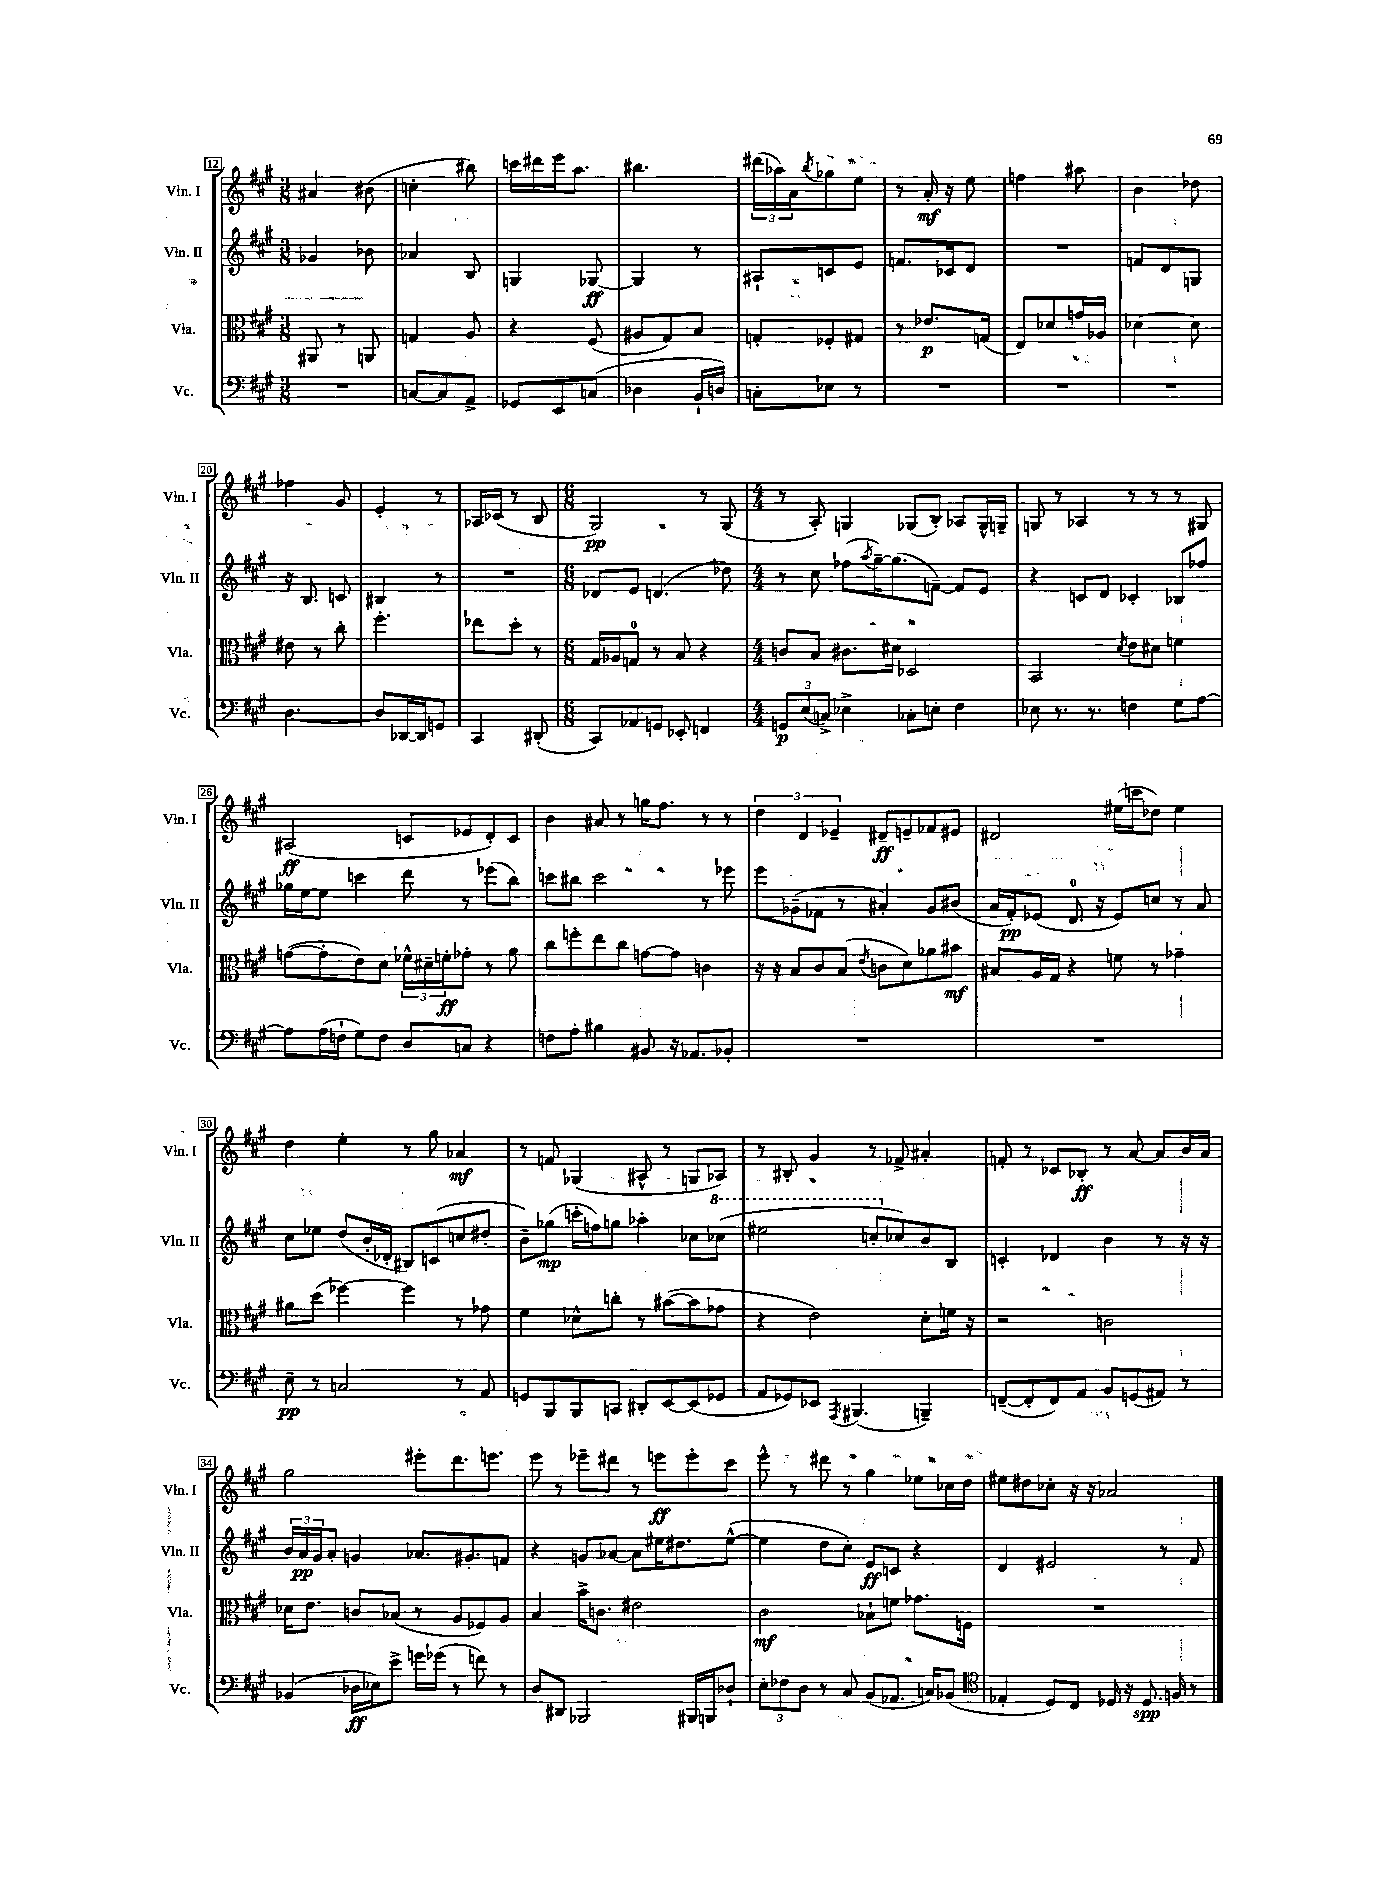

**kern	**dynam	**kern	**dynam	**kern	**dynam	**kern	**dynam
*part4	*part4	*part3	*part3	*part2	*part2	*part1	*part1
*staff4	*staff4	*staff3	*staff3	*staff2	*staff2	*staff1	*staff1
*I"Vc.	*	*I"Vla.	*	*I"Vln. II	*	*I"Vln. I	*
*I'Vc.	*	*I'Vla.	*	*I'Vln. II	*	*I'Vln. I	*
*clefF4	*	*clefC3	*	*clefG2	*	*clefG2	*
*k[f#c#g#]	*	*k[f#c#g#]	*	*k[f#c#g#]	*	*k[f#c#g#]	*
*M3/8	*	*M3/8	*	*M3/8	*	*M3/8	*
=12	=12	=12	=12	=12	=12	=12	=12
4.r	.	8AA#X/	.	4g-X/	.	4a#X/	.
.	.	8r	.	.	.	.	.
.	.	8AAn/	.	8b-X\	.	(8b#X\	.
=13	=13	=13	=13	=13	=13	=13	=13
[8Cn/L	.	4Gn/	.	4a-X/	.	4ccn'\	.
8C/]	.	.	.	.	.	.	.
8AA^/J	.	8A/	.	8B/	.	8bb#X\)	.
=14	=14	=14	=14	=14	=14	=14	=14
8GG-X/L	.	4r	.	4Gn/	.	16cccn\LL	.
.	.	.	.	.	.	16ddd#X\	.
8EE/	.	.	.	.	.	16eee\J	.
.	.	.	.	.	.	8.aa\J	.
(8Cn/J	.	(8F#/	.	[8G-X/	ff	.	.
=15	=15	=15	=15	=15	=15	=15	=15
4D-X\	.	8A#X/L	.	4G-/]	.	4.bb#X\	.
.	.	8G#/)	.	.	.	.	.
16BB`/LL	.	8B/J	.	8r	.	.	.
16Dn/JJ)	.	.	.	.	.	.	.
=16	=16	=16	=16	=16	=16	=16	=16
8Cn'\L	.	8Gn'/L	.	8A#X`/L	.	(24ddd#X\LL	.
.	.	.	.	.	.	24aa-X\)	.
.	.	.	.	.	.	24a\J	.
.	.	.	.	.	.	8qbb/	.
8E-X\J	.	8F-X'/	.	8cn/	.	8gg-X\	.
8r	.	8G#X/J	.	8e/J	.	8ee\J	.
=17	=17	=17	=17	=17	=17	=17	=17
4.r	.	8r	.	8.fn/L	.	8r	.
.	.	8.e-X/L	p	.	.	16a'/	mf
.	.	.	.	16c-X/k	.	16r	.
.	.	.	.	8d/J	.	8ee\	.
.	.	(16Gn/Jk	.	.	.	.	.
=18	=18	=18	=18	=18	=18	=18	=18
4.r	.	8E/L)	.	4.r	.	4ffn\	.
.	.	8d-X/	.	.	.	.	.
.	.	16gn/L	.	.	.	8aa#X\	.
.	.	16A-X/JJ	.	.	.	.	.
=19	=19	=19	=19	=19	=19	=19	=19
4.r	.	[4d-X\	.	8fn/L	.	4b\	.
.	.	.	.	8d/	.	.	.
.	.	8d-\]	.	8Gn/J	.	8dd-X\	.
!!LO:LB:g=z
=20	=20	=20	=20	=20	=20	=20	=20
[4.D\	.	8e#X\	.	16r	.	4ff-X\	.
.	.	.	.	8.B/	.	.	.
.	.	8r	.	.	.	.	.
.	.	8cc#'\	.	8cn/	.	8g#/	.
=21	=21	=21	=21	=21	=21	=21	=21
8D/L]	.	4.ff#'\	.	4B#X/	.	4e'/	.
[16DD-X/L	.	.	.	.	.	.	.
16DD-/J]	.	.	.	.	.	.	.
8GGn/J	.	.	.	8r	.	8r	.
=22	=22	=22	=22	=22	=22	=22	=22
4CC#/	.	8ee-X\L	.	4.r	.	16A-X/LL	.
.	.	.	.	.	.	(16c-X/JJ	.
.	.	8dd'\J	.	.	.	8r	.
(8DD#X'/	.	8r	.	.	.	8B/	.
=23	=23	=23	=23	=23	=23	=23	=23
*M6/8	*	*M6/8	*	*M6/8	*	*M6/8	*
8CC#/L)	.	16G#/LL	.	8d-X/L	.	2G#/)	pp
.	.	16A-X/J	.	.	.	.	.
8AA-X/	.	8Gn/J	.	8e/J	.	.	.
8GGn/J	.	8r	.	(4.dn/	.	.	.
8EE-X'/	.	8B/	.	.	.	.	.
4FFn/	.	4r	.	.	.	8r	.
.	.	.	.	8dd-X\)	.	(8G#/	.
=24	=24	=24	=24	=24	=24	=24	=24
*M4/4	*	*M4/4	*	*M4/4	*	*M4/4	*
12GGn/L	p	8cn/L	.	8r	.	8r	.
(12E/	.	.	.	.	.	.	.
.	.	8B/J	.	8cc#\	.	8A'/)	.
12Cn^/J)	.	.	.	.	.	.	.
4E-X^\	.	8.c#X\L	.	(8ff-X\L	.	4Gn/	.
.	.	.	.	8qaa/	.	.	.
.	.	.	.	[16gg#~\K)	.	.	.
.	.	16d#X\Jk	.	(8.gg#\]	.	.	.
8C-X'\L	.	2D-X/	.	.	.	(8G-X/L	.
8En'\J	.	.	.	[8fn~\J)	.	8B'/J)	.
4F#\	.	.	.	8f/L]	.	8A-X/L	.
.	.	.	.	8e/J	.	16G-^^/L	.
.	.	.	.	.	.	16Gn~/JJ	.
=25	=25	=25	=25	=25	=25	=25	=25
8E-X\	.	2BB/	.	4r	.	8Gn/	.
8.r	.	.	.	.	.	8r	.
.	.	.	.	8cn/L	.	4A-X/	.
8.r	.	.	.	.	.	.	.
.	.	.	.	8d/J	.	.	.
.	.	8qd/	.	.	.	.	.
4Fn\	.	8e\L	.	4c-X'/	.	8r	.
.	.	8d#X\J	.	.	.	8r	.
8G#\L	.	4fn\	.	8B-X/L	.	8r	.
[8A\J	.	.	.	8ff-X/J	.	8G#X/	.
!!LO:LB:g=z
=26	=26	=26	=26	=26	=26	=26	=26
8A\L]	.	([8gn\L	.	16gg-X\LL	.	(2A#X/	ff
.	.	.	.	[16ee\J	.	.	.
(16A\L	.	8g'\]	.	8ee\J]	.	.	.
16Fn`\JJ	.	.	.	.	.	.	.
8G#\L)	.	8e\)	.	4cccn\	.	.	.
8F\J	.	8d\J	.	.	.	.	.
8D/L	.	24f-X^^\LL	.	8ddd\	.	8cn/L	.
.	.	24d#X~\	.	.	.	.	.
.	.	24fn'\J	ff	.	.	.	.
8Cn/J	.	8g-X'\J	.	8r	.	8e-X/	.
4r	.	8r	.	(8eee-X\L	.	8d'/)	.
.	.	8a\	.	8bb\J)	.	8c/J	.
=27	=27	=27	=27	=27	=27	=27	=27
8Fn\L	.	8cc#\L	.	8cccn\L	.	4b\	.
8A'\J	.	8ffn'\	.	8bb#X\J	.	.	.
4B#X\	.	8ee\	.	2ccc\	.	8a#X/	.
.	.	8cc#\J	.	.	.	8r	.
8BB#X/	.	[8gn\L	.	.	.	16ggn\KL	.
.	.	.	.	.	.	8.ff#\J	.
16r	.	8g\J]	.	.	.	.	.
8.AA-X/L	.	.	.	.	.	.	.
.	.	4cn\	.	8r	.	8r	.
8BB-X'/J	.	.	.	8eee-X\	.	8r	.
=28	=28	=28	=28	=28	=28	=28	=28
1r	.	16r	.	8eee\L	.	6dd\	.
.	.	16r	.	.	.	.	.
.	.	8B/L	.	(8g-X~\	.	.	.
.	.	.	.	.	.	6d/	.
.	.	8c#/	.	8f-X\J	.	.	.
.	.	.	.	.	.	6e-X~/	.
.	.	(8B/J	.	8r	.	.	.
.	.	8qe/	.	.	.	.	.
.	.	8cn\L	.	4a#X'/)	.	8d#X~/L	ff
.	.	8d\)	.	.	.	8en~/	.
.	.	8a-X\	.	8g-/L	.	8f-X/	.
.	.	8b#X\J	mf	(8b#X/J	.	8e#X/J	.
=29	=29	=29	=29	=29	=29	=29	=29
1r	.	8B#X/L	.	16a/LL	.	2d#X/	.
.	.	.	.	16f#'/J)	pp	.	.
.	.	16A/L	.	(8e-X/J	.	.	.
.	.	16G#/JJ	.	.	.	.	.
.	.	4r	.	8.d/	.	.	.
.	.	.	.	16r	.	.	.
.	.	8fn\	.	8e-/L)	.	(16ee#X\LL	.
.	.	.	.	.	.	16cccn\J	.
.	.	8r	.	8ccn/J	.	8dd-X\J)	.
.	.	4g-X~\	.	8r	.	4ee#\	.
.	.	.	.	8a/	.	.	.
!!LO:LB:g=z
=30	=30	=30	=30	=30	=30	=30	=30
8E~\	pp	8a#X\L	.	8cc#\L	.	4dd\	.
8r	.	(8dd\J	.	8ee-X\J	.	.	.
2Cn/	.	[4ff-X\)	.	(8dd/L	.	4ee'\	.
.	.	.	.	16b'/L	.	.	.
.	.	.	.	16d-X'/JJ	.	.	.
.	.	4ff-\]	.	8B#X/L)	.	8r	.
.	.	.	.	(8cn/	.	8gg#\	.
8r	.	8r	.	8ccn/	.	4a-X/	mf
8AA/	.	8g-X\	.	8dd#X'/J	.	.	.
=31	=31	=31	=31	=31	=31	=31	=31
8GGn/L	.	4f#\	.	8b~\L)	.	8r	.
8BBB/	.	.	.	(8gg-X\J	mp	8fn/	.
8BBB/	.	8d-X^^\L	.	16cccn'\LL	.	(4G-X/	.
.	.	.	.	16ffn\J)	.	.	.
8CCn/J	.	8ccn'\J	.	8ggn\J	.	.	.
8DD#X'/L	.	8r	.	4aa-X'\	.	8A#X^^/	.
[8EE/	.	([8b#X\L	.	.	.	8r	.
(8EE/]	.	8b#\]	.	8cc-X\L	.	8Gn/L	.
*	*	*	*	*8va	*	*	*
8GG-X/J	.	8g-X\J	.	(8ccc-X\J	.	8A-X/J)	.
=32	=32	=32	=32	=32	=32	=32	=32
8AA/L	.	4r	.	2eee#X\	.	8r	.
8GG-X/)	.	.	.	.	.	8B#X'/	.
8EE-X/J	.	2e\)	.	.	.	4g#/	.
8qAAA/	.	.	.	.	.	.	.
(4.BBB#X/	.	.	.	.	.	.	.
.	.	.	.	8cccn'/L	.	8r	.
*	*	*	*	*X8va	*	*	*
.	.	.	.	8cc-X/)	.	8f-X^/	.
4BBBn~/)	.	8d'\L	.	8b/	.	4a#X'/	.
.	.	16fn\Jk	.	8B/J	.	.	.
.	.	16r	.	.	.	.	.
=33	=33	=33	=33	=33	=33	=33	=33
([8FFn~/L	.	2r	.	4cn'/	.	8fn'/	.
8FF'/]	.	.	.	.	.	8r	.
8FF/)	.	.	.	4d-X/	.	8c-X/L	.
8AA/J	.	.	.	.	.	8B-X'/J	ff
8BB/L	.	2cn\	.	4b\	.	8r	.
(8GGn/	.	.	.	.	.	[8a/	.
8AA#X/J)	.	.	.	8r	.	8a/L]	.
8r	.	.	.	16r	.	16b/L	.
.	.	.	.	16r	.	16a/JJ	.
!!LO:LB:g=z
=34	=34	=34	=34	=34	=34	=34	=34
(4BB-X/	.	16d-X\KL	.	24b/LL	.	2gg#\	.
.	.	.	.	24a/	pp	.	.
.	.	8.e\J	.	.	.	.	.
.	.	.	.	24g#/J	.	.	.
.	.	.	.	8a'/J	.	.	.
16D-X\LL	ff	8cn/L	.	4gn/	.	.	.
16E-X\J)	.	.	.	.	.	.	.
8e^\J	.	(8B-X/J	.	.	.	.	.
16gn\LL	.	8r	.	8.a-X/L	.	8eee#X'\L	.
(16g-X\JJ	.	.	.	.	.	.	.
8r	.	8A/L	.	.	.	8.ddd\	.
.	.	.	.	8.g#X'/	.	.	.
8fn\)	.	8F-X/)	.	.	.	.	.
.	.	.	.	.	.	8.eeen\J	.
8r	.	8A/J	.	8fn/J	.	.	.
=35	=35	=35	=35	=35	=35	=35	=35
8D/L	.	4B/	.	4r	.	8eee\	.
8DD#X/J	.	.	.	.	.	8r	.
2BBB-X/	.	16b^\KL	.	8gn/L	.	8eee-X~\L	.
.	.	8.cn\J	.	.	.	.	.
.	.	.	.	[8a-X/J	.	8ddd#X\J	.
.	.	2e#X\	.	8a-\L]	.	8r	.
.	.	.	.	16ee#X\K	.	8eeen\L	ff
.	.	.	.	8.dd#X\	.	.	.
16BBB#X/LL	.	.	.	.	.	8eee'\	.
16BBBn/J	.	.	.	.	.	.	.
8D-X`/J	.	.	.	([8ee#^^\J	.	8ccc#\J	.
=36	=36	=36	=36	=36	=36	=36	=36
12E'\L	.	2c#\	mf	4ee#\]	.	8eee^^\	.
12F-X\	.	.	.	.	.	.	.
.	.	.	.	.	.	8r	.
12D\J	.	.	.	.	.	.	.
8r	.	.	.	8dd\L	.	8ddd#X\	.
8C#/	.	.	.	8cc#'\J)	.	8r	.
(8BB/L	.	8B-X`\L	.	8e/L	ff	4gg#\	.
8.AA-X/J	.	8fn\J	.	8cn/J	.	.	.
.	.	8.g-X\L	.	4r	.	8ee-X\L	.
16Cn/KL)	.	.	.	.	.	.	.
(8BB-X/J	.	.	.	.	.	16cc-X\L	.
.	.	16Fn\Jk	.	.	.	16dd\JJ	.
=37	=37	=37	=37	=37	=37	=37	=37
*clefC4	*	*	*	*	*	*	*
4E-X'/	.	1r	.	4d/	.	8ee#X\L	.
.	.	.	.	.	.	8dd#X\	.
8D/L)	.	.	.	2e#X/	.	8cc-X'\J	.
8C#/J	.	.	.	.	.	16r	.
.	.	.	.	.	.	16r	.
16D-X/	.	.	.	.	.	2a-X/	.
16r	.	.	.	.	.	.	.
8.D-/	spp	.	.	.	.	.	.
.	.	.	.	8r	.	.	.
16Fn/	.	.	.	.	.	.	.
8r	.	.	.	8f#/	.	.	.
==	==	==	==	==	==	==	==
*-	*-	*-	*-	*-	*-	*-	*-
